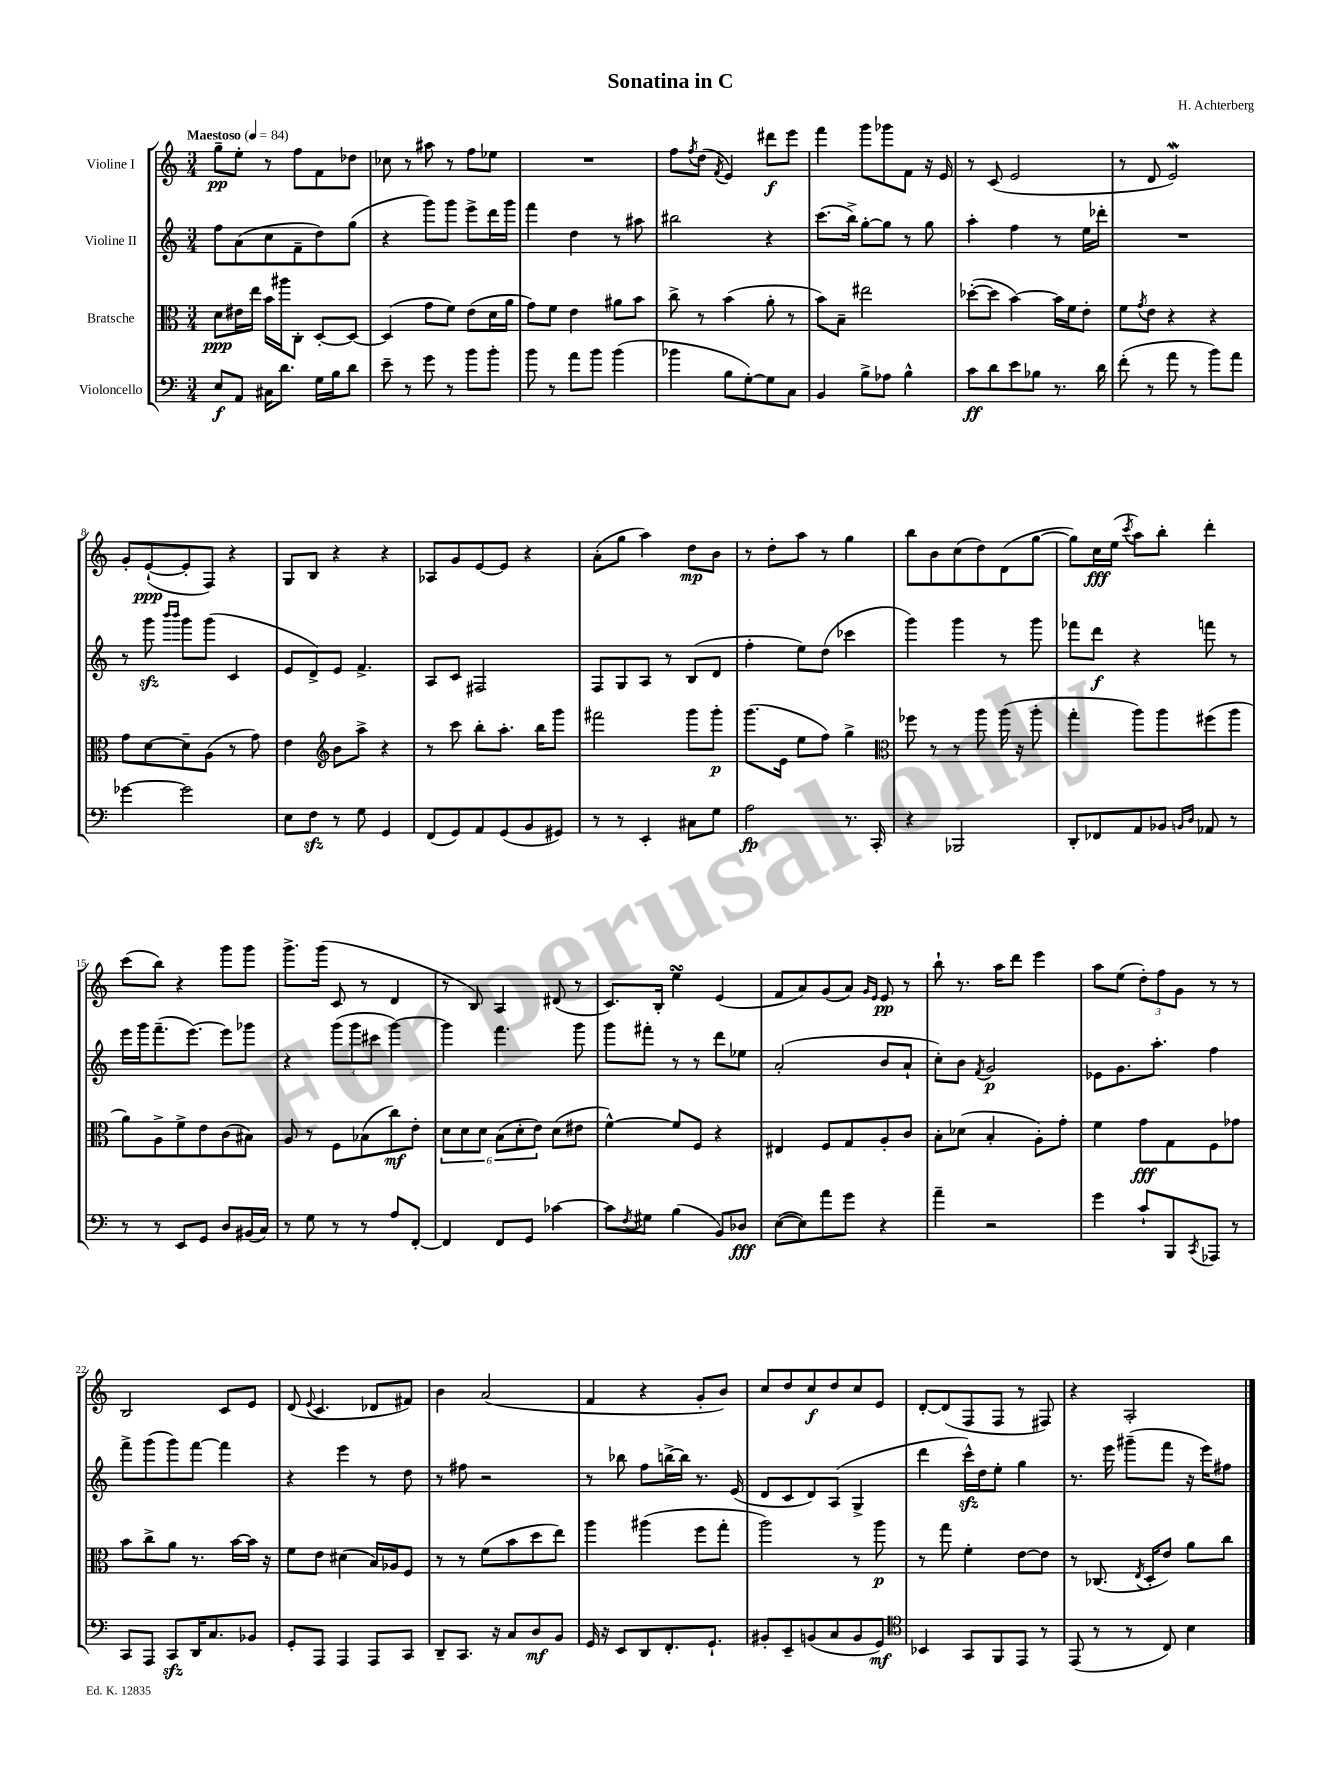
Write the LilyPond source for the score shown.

\header { title = "Sonatina in C" composer = "H. Achterberg" }
<<
\new StaffGroup <<
\new Staff = "s0" \with { instrumentName = "Violine I" } {
    \clef treble \key c \major \numericTimeSignature \time 3/4 \tempo "Maestoso" 4 = 84
    g''8--\pp e''8-. r8 f''8 f'8 des''8 |
    ces''8 r8 ais''8 r8 f''8 ees''8 |
    R2. |
    f''8 \acciaccatura { f''8 } d''8( \acciaccatura { f'8 } e'4) dis'''8\f e'''8 |
    f'''4 g'''8 ges'''8 f'8 r16 e'16 |
    r8 c'8( e'2 |
    r8 d'8 e'2\mordent) |
    g'8-. e'8~-!\ppp( e'8-. f8) r4 |
    g8 b8 r4 r4 |
    aes8 g'8 e'8~ e'8 r4 |
    a'8-.( g''8 a''4) d''8\mp b'8 |
    r8 d''8-. a''8 r8 g''4 |
    b''8 b'8 c''8( d''8) d'8( g''8~ |
    g''8) c''16\fff e''16( \acciaccatura { c'''8 } a''8) b''8-. d'''4-. |
    c'''8( b''8) r4 g'''8 g'''8 |
    g'''8.-> g'''16( c'8 r8 d'4 |
    r8 b8) a4 dis'8( r8 |
    c'8.) b16-. e''4\turn e'4( |
    f'8 a'8) g'8( a'8) \grace { g'16 e'16 } e'8\pp r8 |
    b''8-! r8. a''16 d'''8 e'''4 |
    a''8 e''8( \tuplet 3/2 { d''8-.) f''8 g'8 } r8 r8 |
    b2 c'8 e'8 |
    d'8( \appoggiatura { e'8 } c'4. des'8 fis'8) |
    b'4 a'2( |
    f'4 r4 g'8-. b'8) |
    c''8 d''8 c''8\f d''8 c''8 e'8 |
    d'8~-. d'8( f8 f8 r8 fis8) |
    r4 a2-. \bar "|." |
}
\new Staff = "s1" \with { instrumentName = "Violine II" } {
    \clef treble \key c \major \numericTimeSignature \time 3/4
    f''8 a'8( c''8 f'8-- d''8) g''8( |
    r4 g'''8) g'''8 e'''8-> d'''16 g'''16 |
    f'''4 d''4 r8 ais''8 |
    bis''2 r4 |
    c'''8.( b''16->) g''8~-. g''8 r8 g''8 |
    a''4-. f''4 r8 e''16 des'''16-. |
    R2. |
    r8 g'''8\sfz \grace { b'''16 b'''16 } g'''8 g'''8( c'4 |
    e'8 d'8->) e'8 f'4.-> |
    a8 c'8 fis2 |
    f8 g8 a8 r8 b8( d'8 |
    f''4-. e''8) d''8( ces'''4 |
    g'''4) g'''4 r8 g'''8 |
    fes'''8 d'''8\f r4 f'''8 r8 |
    e'''16 g'''16 f'''8.--( e'''8.~) e'''8 ges'''8 |
    r4 \tuplet 3/2 { g'''8( g'''8 cis'''8 } g'''4~) |
    g'''4 f'''4. g'''8 |
    g'''8 fis'''8-. r8 r8 d'''8 ees''8 |
    a'2-.( b'8 a'8-! |
    c''8-.) b'8 \acciaccatura { f'8 } g'2\p |
    ees'8 g'8. a''8.-. f''4 |
    f'''8-> g'''8( g'''8) f'''8~ f'''4 |
    r4 e'''4 r8 d''8 |
    r8 fis''8 r2 |
    r8 bes''8 f''8 b''16~-> b''16 r8. e'16( |
    d'8 c'8 d'8) a8( g4-> |
    d'''4 c'''16-^\sfz) d''16 e''8-. g''4 |
    r8. e'''16 gis'''8--( f'''8 r16 e'''16) fis''8 \bar "|." |
}
\new Staff = "s2" \with { instrumentName = "Bratsche" } {
    \clef alto \key c \major \numericTimeSignature \time 3/4
    d'8\ppp eis'16 e''16 b'16 ais''16 c8-. d8~-. d8~ |
    d4( g'8 f'8) e'8( d'16 a'16 |
    g'8) f'8 e'4 ais'8 b'8 |
    c''8-> r8 b'4( a'8-. r8 |
    b'8) b8-- eis''2 |
    des''8~-.( des''8 b'4~) b'16 f'16 e'8-. |
    f'8 \acciaccatura { g'8 } e'8 r4 r4 |
    g'8 d'8~ d'8-- a8( r8 g'8) |
    e'4 \clef treble b'8 a''8-> r4 |
    r8 c'''8 b''8-. a''8.-. b''16 g'''8 |
    fis'''2 g'''8 g'''8-.\p |
    g'''8.( e'16 e''8 f''8) g''4-> |
    \clef alto fes''8 r8 r8 a''8 a''16( r16 a''8-. |
    g''4-. a''8) a''8 fis''8( a''8 |
    a'8) a8-> f'8-> e'8 c'8( bis8) |
    a8 r8 f8 bes8( c''8\mf) e'8-. |
    \tuplet 6/4 { d'8 d'8 d'8 b8( d'8-. e'8) } d'8( eis'8 |
    f'4~-^) f'8 f8 r4 |
    eis4 f8 g8 a8-. c'8 |
    b8-. des'8( b4-. a8-.) g'8-. |
    f'4 g'8\fff g8 f8 ges'8 |
    b'8 c''8-> a'8 r8. b'16~ b'16 r16 |
    f'8 e'8 dis'4( b16) aes16 f8 |
    r8 r8 f'8( b'8 d''8 e''8) |
    a''4 ais''4( f''8 g''8-. |
    a''2) r8 a''8\p |
    r8 g''8 f'4-. e'8~ e'8 |
    r8 ces8.( \acciaccatura { e8 } d16-. e'8) a'8 c''8 \bar "|." |
}
\new Staff = "s3" \with { instrumentName = "Violoncello" } {
    \clef bass \key c \major \numericTimeSignature \time 3/4
    e8\f a,8 cis16 d'8. g16 b16 d'8 |
    e'8-- r8 g'8 r8 b'8 b'8-. |
    b'8 r8 a'8 b'8 b'4( |
    bes'4 b8 g8~-.) g8 c8 |
    b,4 b8-> aes8 b4-^ |
    c'8\ff d'8 e'8 bes8 r8. d'16 |
    f'8-.( r8 a'8 r8 b'8) a'8 |
    ges'4~ ges'2 |
    e8 f8\sfz r8 g8 g,4 |
    f,8( g,8) a,8 g,8( b,8 gis,8) |
    r8 r8 e,4-. cis8 g8 |
    a2\fp r8. c,16-. |
    r4 bes,,2 |
    d,8-. fes,8 a,8 bes,8 \grace { b,16 d16 } aes,8 r8 |
    r8 r8 e,8 g,8 d8 bis,16( c16) |
    r8 g8 r8 r8 a8 f,8~-. |
    f,4 f,8 g,8 ces'4~ |
    ces'8 \acciaccatura { f8 } gis8 b4( b,8) des8\fff |
    e8~( e8) a'8 g'8 r4 |
    a'4-- r2 |
    g'4 c'8-! b,,8 \acciaccatura { c,8 } aes,,8 r8 |
    c,8 a,,8 c,8\sfz d,16 c8. bes,8 |
    g,8-. a,,8 a,,4 a,,8 c,8 |
    d,8-- c,8. r16 c8 d8\mf b,8 |
    g,16 r16 e,8 d,8 f,8.-. g,8.-! |
    bis,8-. e,8-- b,8( c8 b,8 g,8\mf) |
    \clef tenor bes,4 g,8 f,8 e,8 r8 |
    e,8( r8 r8 c8) b4 \bar "|." |
}
>>
>>
